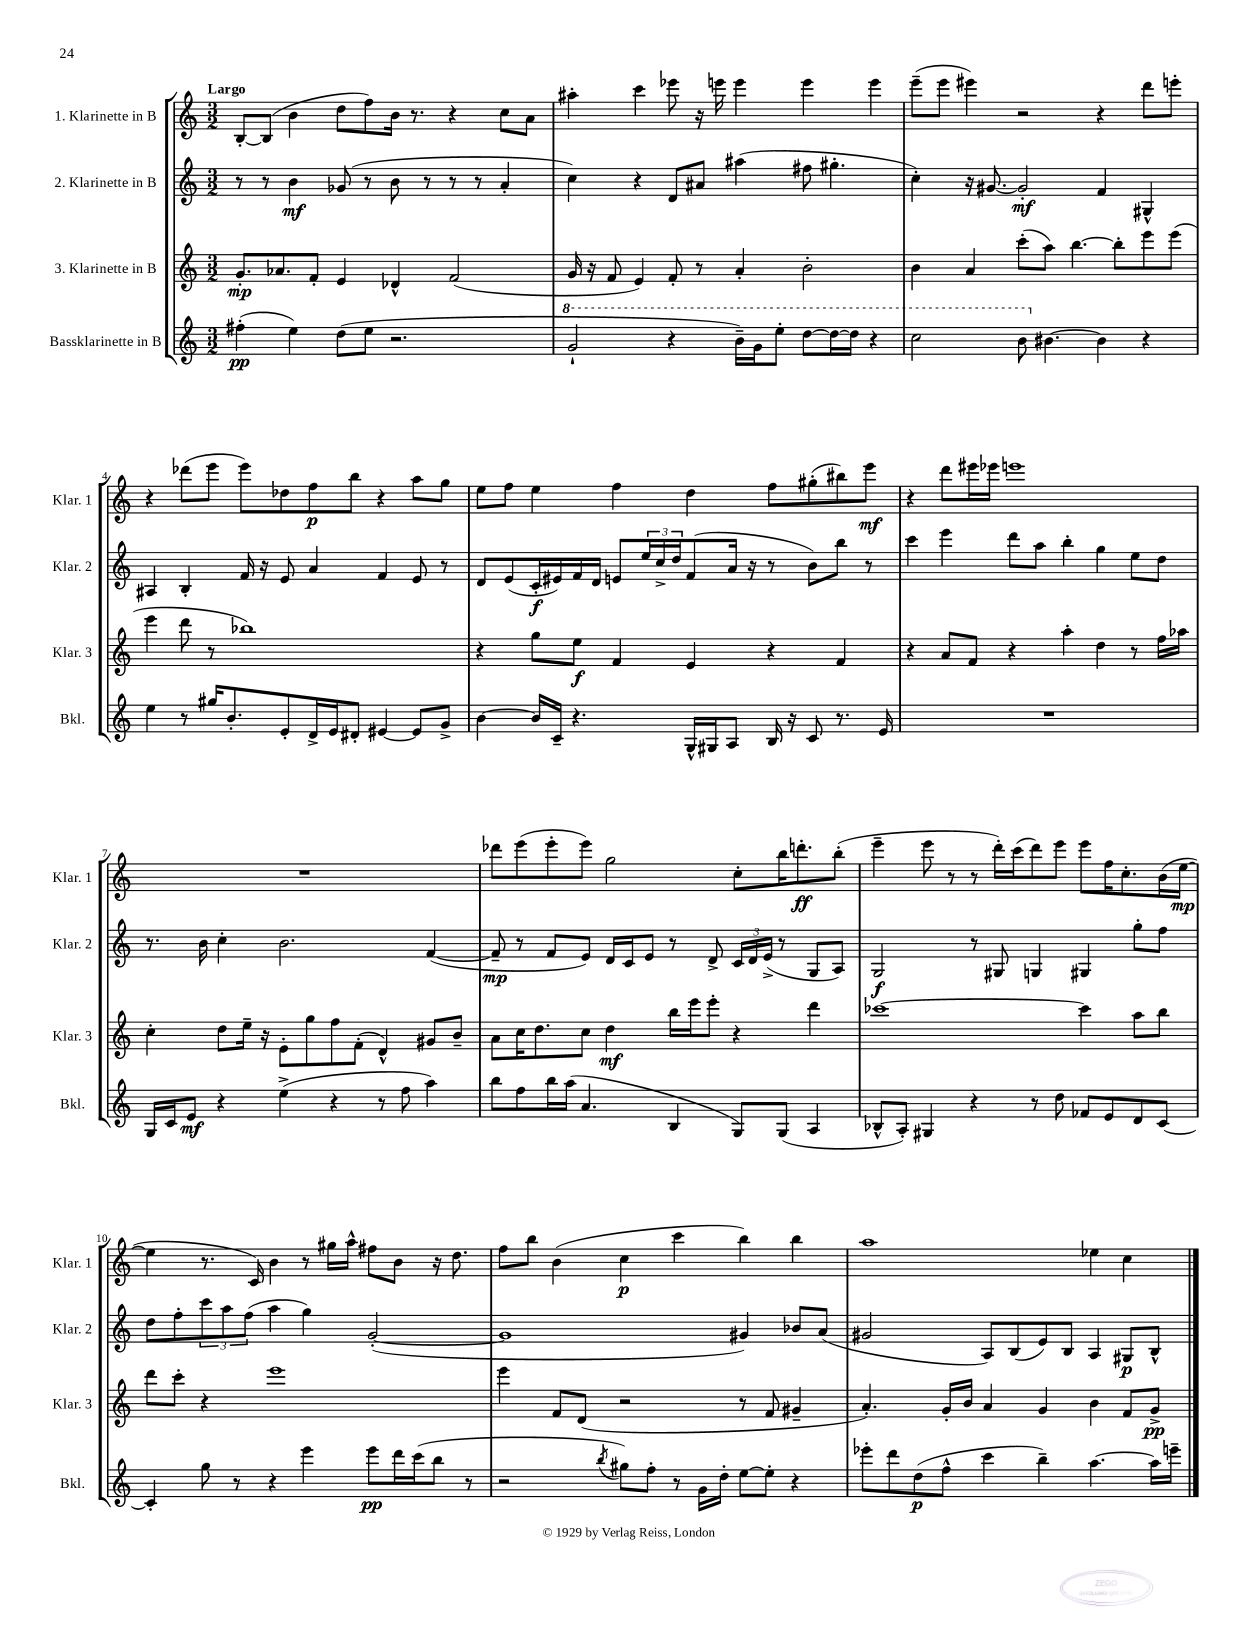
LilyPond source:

<<
\new StaffGroup <<
\new Staff = "s0" \with { instrumentName = "1. Klarinette in B" shortInstrumentName = "Klar. 1" } {
    \clef treble \key c \major \numericTimeSignature \time 3/2 \tempo "Largo"
    b8~-. b8( b'4 d''8 f''8) b'16 r8. r4 c''8 a'8 |
    ais''4-. c'''4 ees'''8 r16 e'''16 e'''4 e'''4 e'''4 |
    e'''8--( e'''8 eis'''4) r2 r4 d'''8 e'''8-. |
    r4 des'''8( e'''8 e'''8) des''8 f''8\p b''8 r4 a''8 g''8 |
    e''8 f''8 e''4 f''4 d''4 f''8 gis''8-.( bis''8) e'''8\mf |
    r4 d'''8 eis'''16 ees'''16 e'''1 |
    R1. |
    des'''8 e'''8( e'''8-. e'''8) g''2 c''8-. b''16 d'''8.-.\ff b''8-.( |
    e'''4-- e'''8 r8 r8 d'''16-.) c'''16( d'''8) e'''8 e'''8 f''16 c''8.-. b'16( e''16~\mp |
    e''4 r8. c'16) b'4 r8 gis''16 a''16-^ fis''8 b'8 r16 d''8. |
    f''8 b''8 b'4( c''4\p c'''4 b''4) b''4 |
    a''1 ees''4 c''4 \bar "|." |
}
\new Staff = "s1" \with { instrumentName = "2. Klarinette in B" shortInstrumentName = "Klar. 2" } {
    \clef treble \key c \major \numericTimeSignature \time 3/2
    r8 r8 b'4\mf ges'8( r8 b'8 r8 r8 r8 a'4-. |
    c''4) r4 d'8 ais'8 ais''4( fis''8 gis''4.-. |
    c''4-.) r16 gis'8.~ gis'2-.\mf f'4 gis4-^ |
    ais4 b4-. f'16 r16 e'8 a'4 f'4 e'8 r8 |
    d'8 e'8( c'16-.\f eis'16) f'16 d'16 e'8 \tuplet 3/2 { e''16 c''16-> d''16 } f'8( a'16 r16 r8 b'8) b''8 r8 |
    c'''4 e'''4 d'''8 a''8 b''4-. g''4 e''8 d''8 |
    r8. b'16 c''4-. b'2. f'4~( |
    f'8--\mp r8 f'8 e'8) d'16 c'16 e'8 r8 d'8-> \tuplet 3/2 { c'16 d'16 e'16->( } r8 g8 a8) |
    g2\f r8 gis8 g4 gis4 g''8-. f''8 |
    d''8 f''8-. \tuplet 3/2 { c'''8 a''8 f''8( } a''4 g''4) g'2~-.( |
    g'1 gis'4) bes'8 a'8( |
    gis'2 a8) b8( e'8) b8 a4 gis8\p b8-^ \bar "|." |
}
\new Staff = "s2" \with { instrumentName = "3. Klarinette in B" shortInstrumentName = "Klar. 3" } {
    \clef treble \key c \major \numericTimeSignature \time 3/2
    g'8.-.\mp aes'8. f'8-. e'4 des'4-^ f'2( |
    g'16 r16 f'8 e'4) f'8-. r8 a'4-. b'2-. |
    b'4 a'4 c'''8-.( a''8) b''4.~ b''8-. e'''8 e'''8( |
    e'''4 d'''8 r8 bes''1) |
    r4 g''8 e''8\f f'4 e'4 r4 f'4 |
    r4 a'8 f'8 r4 a''4-. d''4 r8 f''16 aes''16 |
    c''4-. d''8 e''16-- r16 e'8-. g''8 f''8 f'8-.( d'4-^) gis'8 b'8-- |
    a'8 c''16 d''8. c''8 d''4\mf b''16 e'''16 e'''8-. r4 d'''4 |
    ces'''1~ ces'''4 a''8 b''8 |
    d'''8 c'''8-. r4 e'''1 |
    e'''4 f'8 d'8( r2 r8 f'8 gis'4-- |
    a'4.-.) g'16-. b'16 a'4 g'4 b'4 f'8 g'8->\pp \bar "|." |
}
\new Staff = "s3" \with { instrumentName = "Bassklarinette in B" shortInstrumentName = "Bkl." } {
    \clef treble \key c \major \numericTimeSignature \time 3/2
    fis''4-.\pp( e''4) d''8( e''8 r2. |
    \ottava #1 g''2-! r4 b''16--) g''16 e'''8-. d'''8~ d'''16~ d'''16 r4 |
    c'''2 b''8 \ottava #0 bis'4.~ bis'4 r4 |
    e''4 r8 gis''16 b'8.-. e'8-. d'16-> e'16 dis'8-. eis'4~ eis'8 g'8-> |
    b'4~ b'16 c'16-- r4. g16-^ gis16 a8 b16 r16 c'8 r8. e'16 |
    R1. |
    g16 c'16 e'8\mf r4 e''4->( r4 r8 f''8 a''4) |
    b''8 f''8 b''16 a''16( a'4. b4 g8) g8( a4 |
    bes8-^ a8-.) gis4 r4 r8 d''8 fes'8 e'8 d'8 c'8~ |
    c'4-. g''8 r8 r4 e'''4 e'''8\pp d'''16 c'''16( b''8 r8 |
    r2 \acciaccatura { b''8 } gis''8) f''8-. r8 g'16 d''16-. e''8~ e''8-. r4 |
    ees'''8-. d'''8 d''8\p( f''8-^ c'''4 b''4--) a''4.~ a''16 e'''16-- \bar "|." |
}
>>
>>
